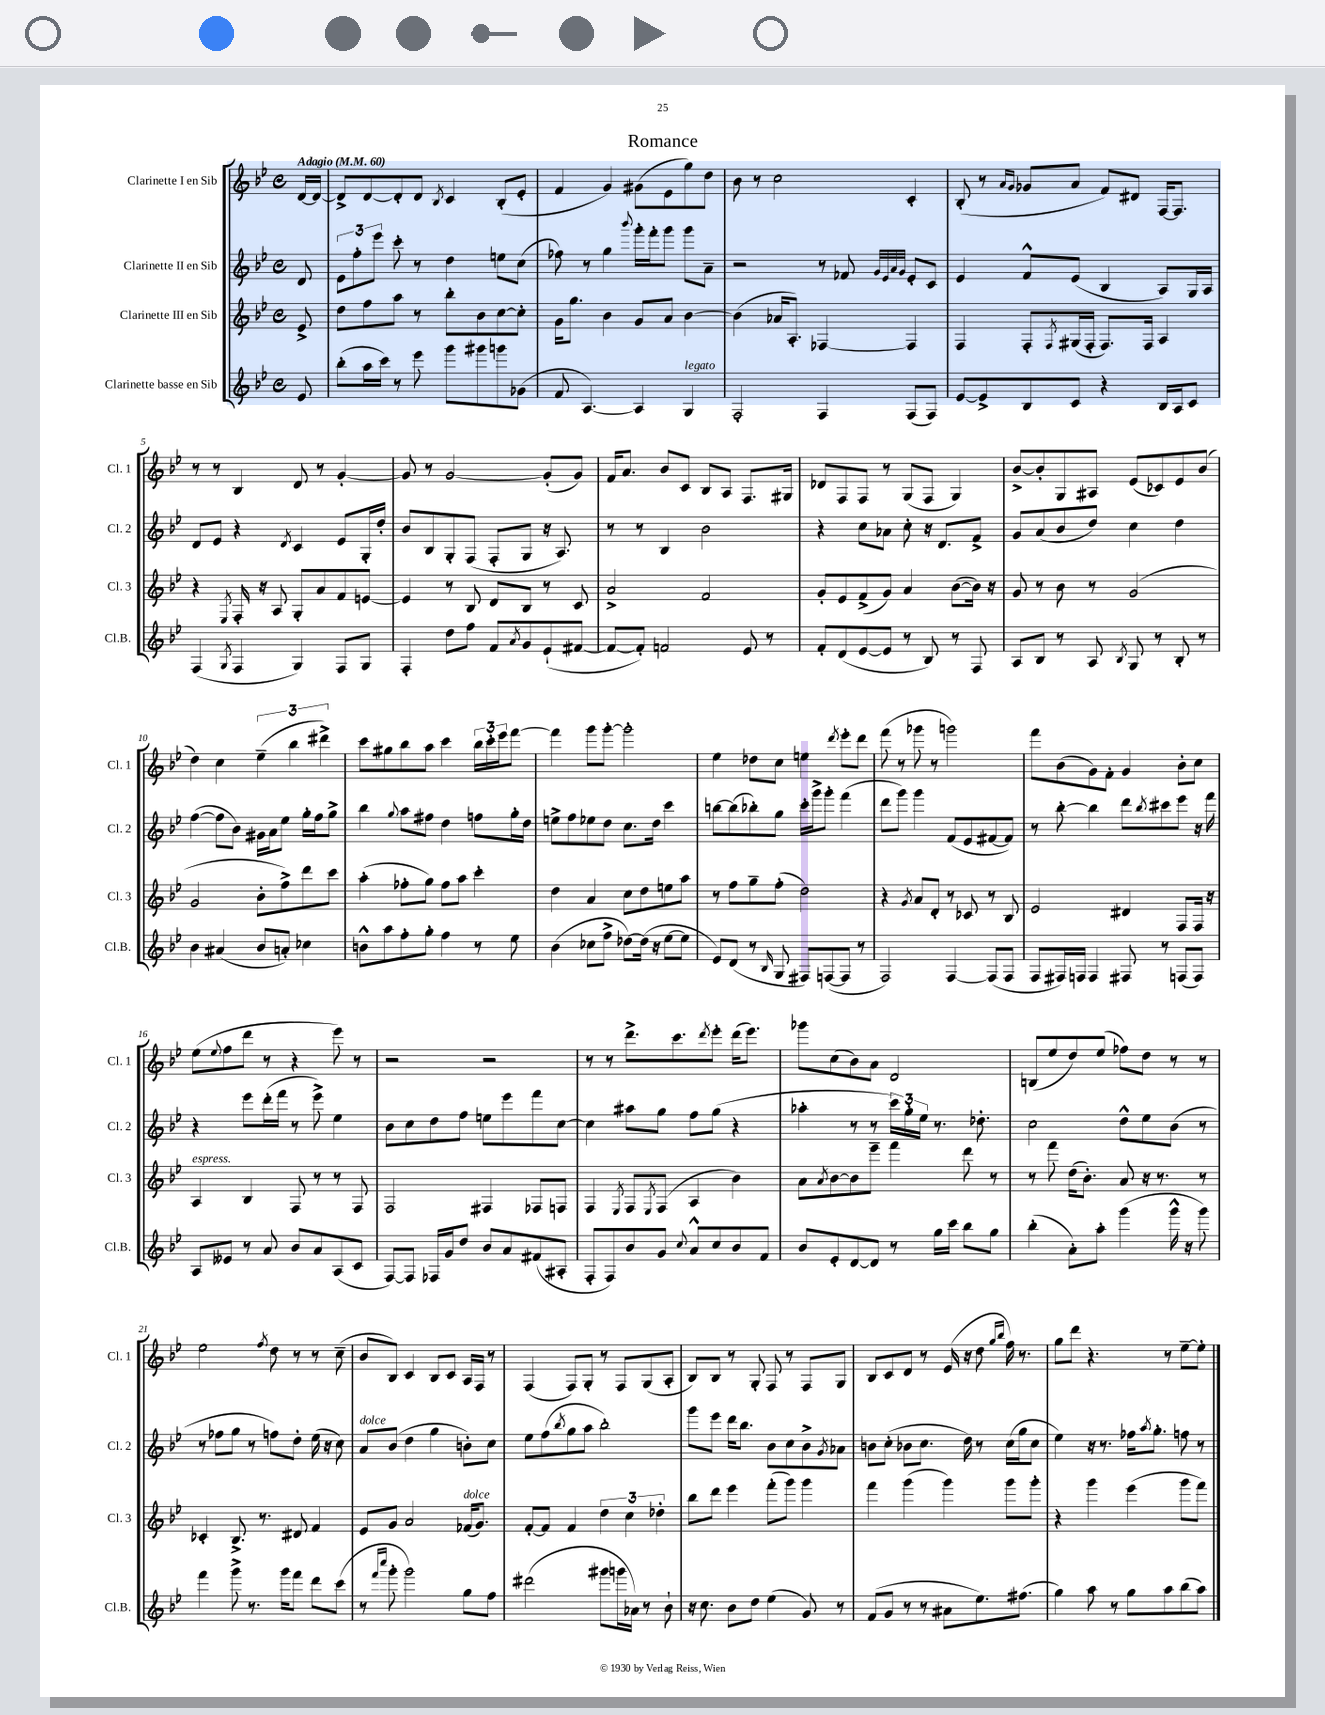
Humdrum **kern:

**kern	**kern	**kern	**kern
*staff4	*staff3	*staff2	*staff1
*clefG2	*clefG2	*clefG2	*clefG2
*k[b-e-]	*k[b-e-]	*k[b-e-]	*k[b-e-]
*M4/4	*M4/4	*M4/4	*M4/4
*met(c)	*met(c)	*met(c)	*met(c)
*MM60	*MM60	*MM60	*MM60
8e-/	8e-^/	8d/	[16d/LL
.	.	.	16d/_JJ
=	=	=	=
(8bb-'\L	8dd\L	12e-\L	8d^/]L
.	.	12ff'\	.
16aa\L	8ff\	.	[8d/
.	.	12eee-\J	.
16ccc\JJ)	.	.	.
8r	8aa\J	8ccc'\	8d'/]
8eee-\	8r	8r	8d/J
.	.	.	8qB-/
8ggg\L	8bb-'\L	4dd\	4c/
8ggg#\	8b-\	.	.
8ggg\	[8cc\	8ee\L	(8B-'/L
(8g-\J	8cc'\]J	(8cc\J	8e-'/J
=	=	=	=
8f/	16g\LK	8ff-\)	4f/
.	8.gg\J	.	.
[4.A/)	.	8r	.
.	4b-\	4gg\	4g/)
.	.	8qqbbb-/	.
4A/]	8g/L	16ggg'\LL	(8g#\L
.	.	16fff'\J	.
.	8a/J	8ggg\J	8e-\
4G/	[4b-\	8ggg\L	8gg\)
.	.	8a~\J	8dd\J
=	=	=	=
2F'/	(4b-\]	2r	8b-\
.	.	.	8r
.	16a-/LK	.	2cc\
.	8.A'/J)	.	.
4F/	[4F-/	8r	.
.	.	8f-/	.
.	.	32qqg/LLL	.
.	.	32qqe-/	.
.	.	32qqa/	.
.	.	32qqg/JJJ	.
(8F/L	4F-/]	8e-'/L	4c'/
8F/J)	.	8c/J	.
=	=	=	=
[8e-/L	4F/	4e-/	(8B-'/
8e-^/]	.	.	8r
.	.	.	16qqa/LL
.	.	.	16qqg/JJ
8B-/	8F'/L	8f^^/L	8g-/L
.	8qF/	.	.
8c/J	(16G#/L	(8e-/J	8a/J
.	16F'/JJ	.	.
4r	8.F/L)	4B-/	8f/L)
.	.	.	8d#/J
.	16F/Jk	.	.
16B-/LL	4A/	8A/L)	[16F/LK
16A/J	.	.	8.F/]J
8c/J	.	16G/L	.
.	.	16A/JJ	.
=	=	=	=
(4F/	4r	8d/L	8r
.	.	8e-/J	8r
8qG/	8qE-/	.	.
4F/	16F'/	4r	4B-/
.	16r	.	.
.	8A/	.	.
.	.	8qd/	.
4G/)	8G'/L	4c/	8d/
.	8a/	.	8r
8F/L	8f/	8e-/L	[4g'/
8G/J	[8e/J	16G'/L	.
.	.	16dd'/JJ	.
=	=	=	=
4F'/	4e/]	8b-/L	8g/]
.	.	8B-/	8r
8dd\L	8r	8G'/	[2g/
8ff\J	8B-/	(8F/J	.
8f/L	8d/L	8F'/L	.
8qa/	.	.	.
8g/	8B-/J	8G/J	.
(8e-`/	8r	16r	(8g'/]L
.	.	8.A/)	.
[8f#/J	8c/	.	8g/J)
=	=	=	=
8f#/_L	2a^/	8r	16f/LK
.	.	.	8.a/J
8f#'/]J)	.	8r	.
2f/	.	4B-/	8b-/L
.	.	.	8c/J
.	2f/	2b-\	8B-/L
.	.	.	8A/J
8e-/	.	.	8.F/L
8r	.	.	.
.	.	.	16G#/Jk
=	=	=	=
8f'/L	8g'/L	4r	8d-/L
(8d/	8e-/	.	8F/
[8e-/	(8f^/	8cc\L	8F/J
8e-/]J	8g/J)	8a-\J	8r
8r	4a/	8cc'\	(8G/L
8B-/)	.	16r	8F/J
.	.	8.d/L	.
8r	([8b-\L	.	4G/)
8F/	16b-\]Jk)	8f^/J	.
.	16r	.	.
=	=	=	=
8A/L	8g/	8g/L	[8b-^/L
8B-/J	8r	(8a/	8b-'/]
8r	8b-\	8b-/	8G/
8A/	8r	8dd/J)	8A#/J
8qB-/	.	.	.
8G/	(2g/	4cc\	(8e-/L
8r	.	.	8c-/)
8B-'/	.	4dd\	8e-/
8r	.	.	(8b-/J
=	=	=	=
4b-\	2g/	([4ff\	4dd\)
(4a#/	.	8ff\]L	4cc\
.	.	8b-\J)	.
8b-/L	8b-'\L	16g#\LL	(6ee-~\
.	.	16a\J	.
8a'/J)	8ff^\)	8ee-\J	.
.	.	.	6bb-\
4cc-\	8ddd\	16gg'\LL	.
.	.	16ff\J	.
.	.	.	6ddd#^\)
.	8ccc\J	8gg^\J	.
=	=	=	=
8b^^\L	(4aa'\	4bb-\	8ccc\L
8aa\	.	.	8gg#\
.	.	8qqgg/	.
8ff'\	8ff-'\L	8aa\L	8bb-\
8gg'\J	8gg\J)	8ff#\J	8aa\J
4ff\	8ff-\L	4dd\	4ccc\
.	8aa\J	.	.
8r	4ccc'\	8ff\L	24bb-\LL
.	.	.	24ccc'\
.	.	.	24eee-\J
8ee-\	.	16gg'\L	[8fff\J
.	.	16dd\JJ	.
=	=	=	=
(4b-\	4dd\	8ee^\L	4fff\]
.	.	8ff\	.
8cc-\L	4a/	8ee-\	8ggg\L
8ff^\J	.	8dd\J	[8ggg'\J
[8dd-\L)	8cc\L	8.cc\L	2ggg'\]
(16dd-\]Jk	8dd\	.	.
16r	.	16dd\Jk	.
[8ee-\L	8ee\	4ccc\	.
8ee-\]J	8aa\J	.	.
=	=	=	=
8e-/L)	8r	[8bb\L	4ee-\
(8d/J	8ff\L	(8bb\]	.
8r	8gg~\	8bb-'\)	8dd-\L
16qqB-/	.	.	.
8G/	(8ff'\J	8gg\J	8cc\J
8F#/L)	2dd\)	16ccc'\LL	4ee\
.	.	16ggg^\J	.
([8F/	.	8ggg'\J	.
.	.	.	8qddd/
8F/]J	.	(4fff\	8eee-'\L
8r	.	.	8ddd\J
=	=	=	=
2F/)	4r	8ddd\L	(8fff\
.	.	8ggg\J)	8r
.	8qg/	.	.
.	8a/L	4ggg\	8ggg-\
.	8d'/J	.	8r
[4F/	8r	(8f/L	2ggg\)
.	8c-/	8e-/	.
(8F/]L	8r	[8f#/	.
8F/J	8B-/	8f#/]J)	.
=	=	=	=
8F/L	2e-/	8r	8fff\L
16F#/L)	.	[8bb-'\	(8b-\
16F/JJ	.	.	.
4F/	.	4bb-\]	8g\)
.	.	.	8f'\J
8F#/	4d#/	8ddd\L	4g/
.	.	8qbb-/	.
8r	.	8ccc#\	.
(8F/L	8F/L	8eee-\J	8b-'\L
8F/J)	16F/Jk	16r	8cc\J
.	16r	16fff\	.
=	=	=	=
8A/L	4A/	4r	(8ee-\L
.	.	.	8qqee-/
8e--/J	.	.	8ff\
8r	4B-/	8eee-\L	8ddd\J
8a/	.	(16ddd'\L	8r
.	.	16fff\JJ	.
8b-/L	8F/	8r	4r
8a/	8r	8eee-^\)	.
(8A/	8r	4ee-\	8eee-\)
8c/J	8F/	.	8r
=	=	=	=
[8F/L)	2F/	8b-\L	2r
8F/]J	.	8cc\	.
16F-/LL	.	8dd\	.
16g/J	.	.	.
8dd/J	.	8ff\J	.
8b-/L	4F#/	8ee\L	2r
8a/	.	8eee-\	.
(8f#/	8F-/L	8fff\	.
8A#'/J	8F/J	[8cc\J	.
=	=	=	=
8F'/L	4F/	4cc\]	8r
8F/)	.	.	8r
.	8qE-/	.	.
8b-/	8F/L	8aa#\L	8.ddd^\L
.	8qE-/	.	.
8g/J	(8F/J	8gg\J	.
.	.	.	8.ccc\
8qqcc/	.	.	.
8a^^/L	4A/	8ff\L	.
.	.	.	8qddd/
8cc/	.	(8gg\J	8eee-'\J
8b-/	4b-\)	4r	(16ddd\LK
.	.	.	8.eee-\J)
8f/J	.	.	.
=	=	=	=
8b-/L	8a\L	4aa-'\	8ggg-\L
.	8qa/	.	.
8e-'/	[8b-\	.	(8cc\
[8d/	8b-\]	8r	8b-\)
8d/]J	8eee-~\J	8r	8a\J
8r	4fff\	24ccc\LL)	2d/
.	.	24gg'\	.
.	.	24ee-\JJ	.
16gg\LL	.	8.r	.
16ccc\JJ	.	.	.
8bb-\L	8ddd\	.	.
.	.	8.dd-'\	.
8gg\J	8r	.	.
=	=	=	=
(4bb-'\	8r	2cc\	(8B/L
.	8fff\	.	8ee-/
8a'\L)	(16dd\LK	.	8dd/)
.	8.b-'\J)	.	.
8aa'\J	.	.	(8ee-/J
(4ggg\	8a/	8dd^^\L	8ff-\L)
.	16r	8ee-\	8dd\J
.	8.r	.	.
16ggg^^\	.	(8b-\J	8r
16r	.	.	.
8ggg\)	8r	8r	8r
=	=	=	=
4fff\	4c-'/	8r	2ee-\
.	.	8ff-\L	.
8ggg^\	8.B-^/	8gg\J	.
8.r	.	8r	.
.	8.r	.	.
.	.	.	8qff/
.	.	8ff\L)	8dd\
16ggg\LK	.	.	.
8fff\J	8d#/	8dd'\J	8r
8ddd\L	4f/	(16ee-\	8r
.	.	16r	.
(8ccc\J	.	8cc\)	(8cc~\
=	=	=	=
8r	8e-/L	8a/L	8b-/L
16qqfff/LL	.	.	.
16qqcccc/JJ	.	.	.
8ggg'\	8g/J	(8b-/J	8B-/J)
2ggg\)	2a/	4dd\	4c/
.	.	4gg\	8B-/L
.	.	.	8c/J
8gg\L	(16f-/LK	8b'\L)	16A/LL
.	8.g/J)	.	16F/JJ
8ff\J	.	8cc\J	8r
=	=	=	=
(2ddd#\	[8f'/L	8ee-\L	(4F/
.	8f/]J	(8ff\	.
.	.	8qbb-/	.
.	4f/	8gg\	8F/L)
.	.	8aa\J	8G'/J
8ggg#\L	6dd\	2bb-'\)	8r
16ggg\L	.	.	8F/L
.	6cc\	.	.
16a-\JJ)	.	.	.
8r	.	.	(8G/
.	6dd-'\	.	.
8b-`\	.	.	8A'/J
=	=	=	=
16r	8bb-\L	8ggg\L	8B-/L)
8.cc\	.	.	.
.	8ddd\J	8eee-\J	8B-/J
8b-\L	4eee-\	16ddd\LK	8r
.	.	8.bb-\J	.
8dd\J	.	.	8G'/
(4ee-\	(8fff'\L	8b-\L	8F/
.	8ggg\J)	8cc\	8r
8g/)	4ggg\	8b-^\	8F/L
.	.	8qg/	.
8r	.	8a-\J	8G/J
=	=	=	=
(8f/L	4fff\	8b\L	8B-/L
8g/J	.	(8cc'\J	8c/
8r	(4ggg\	8b-\L	8d/J
8r	.	8.cc\J	8r
8a#\L	4ggg\)	.	(16e-/
.	.	16dd\)	16r
8.ee-\)	.	8r	8dd\
.	.	.	16qqgg/LL
.	.	.	16qqbb-/JJ
.	8ggg\L	(16cc\LL	16ff\)
(8.ff#\J	.	16gg\J	8.r
.	8ggg'\J	8cc\J	.
=	=	=	=
4gg\)	4r	4ee-\)	8gg\L
.	.	.	8ddd\J
8aa\	4ggg\	16r	4.r
.	.	8.r	.
8r	.	.	.
8gg\L	(4eee-\	16ff-\LK	.
.	.	8qaa/	.
.	.	8.gg'\J	.
8aa\	.	.	8r
(8bb-\	8ggg\L	8ff\	[8ee-~\L
8aa\J)	8fff\J)	8r	8ee-'\]J
==	==	==	==
*-	*-	*-	*-
